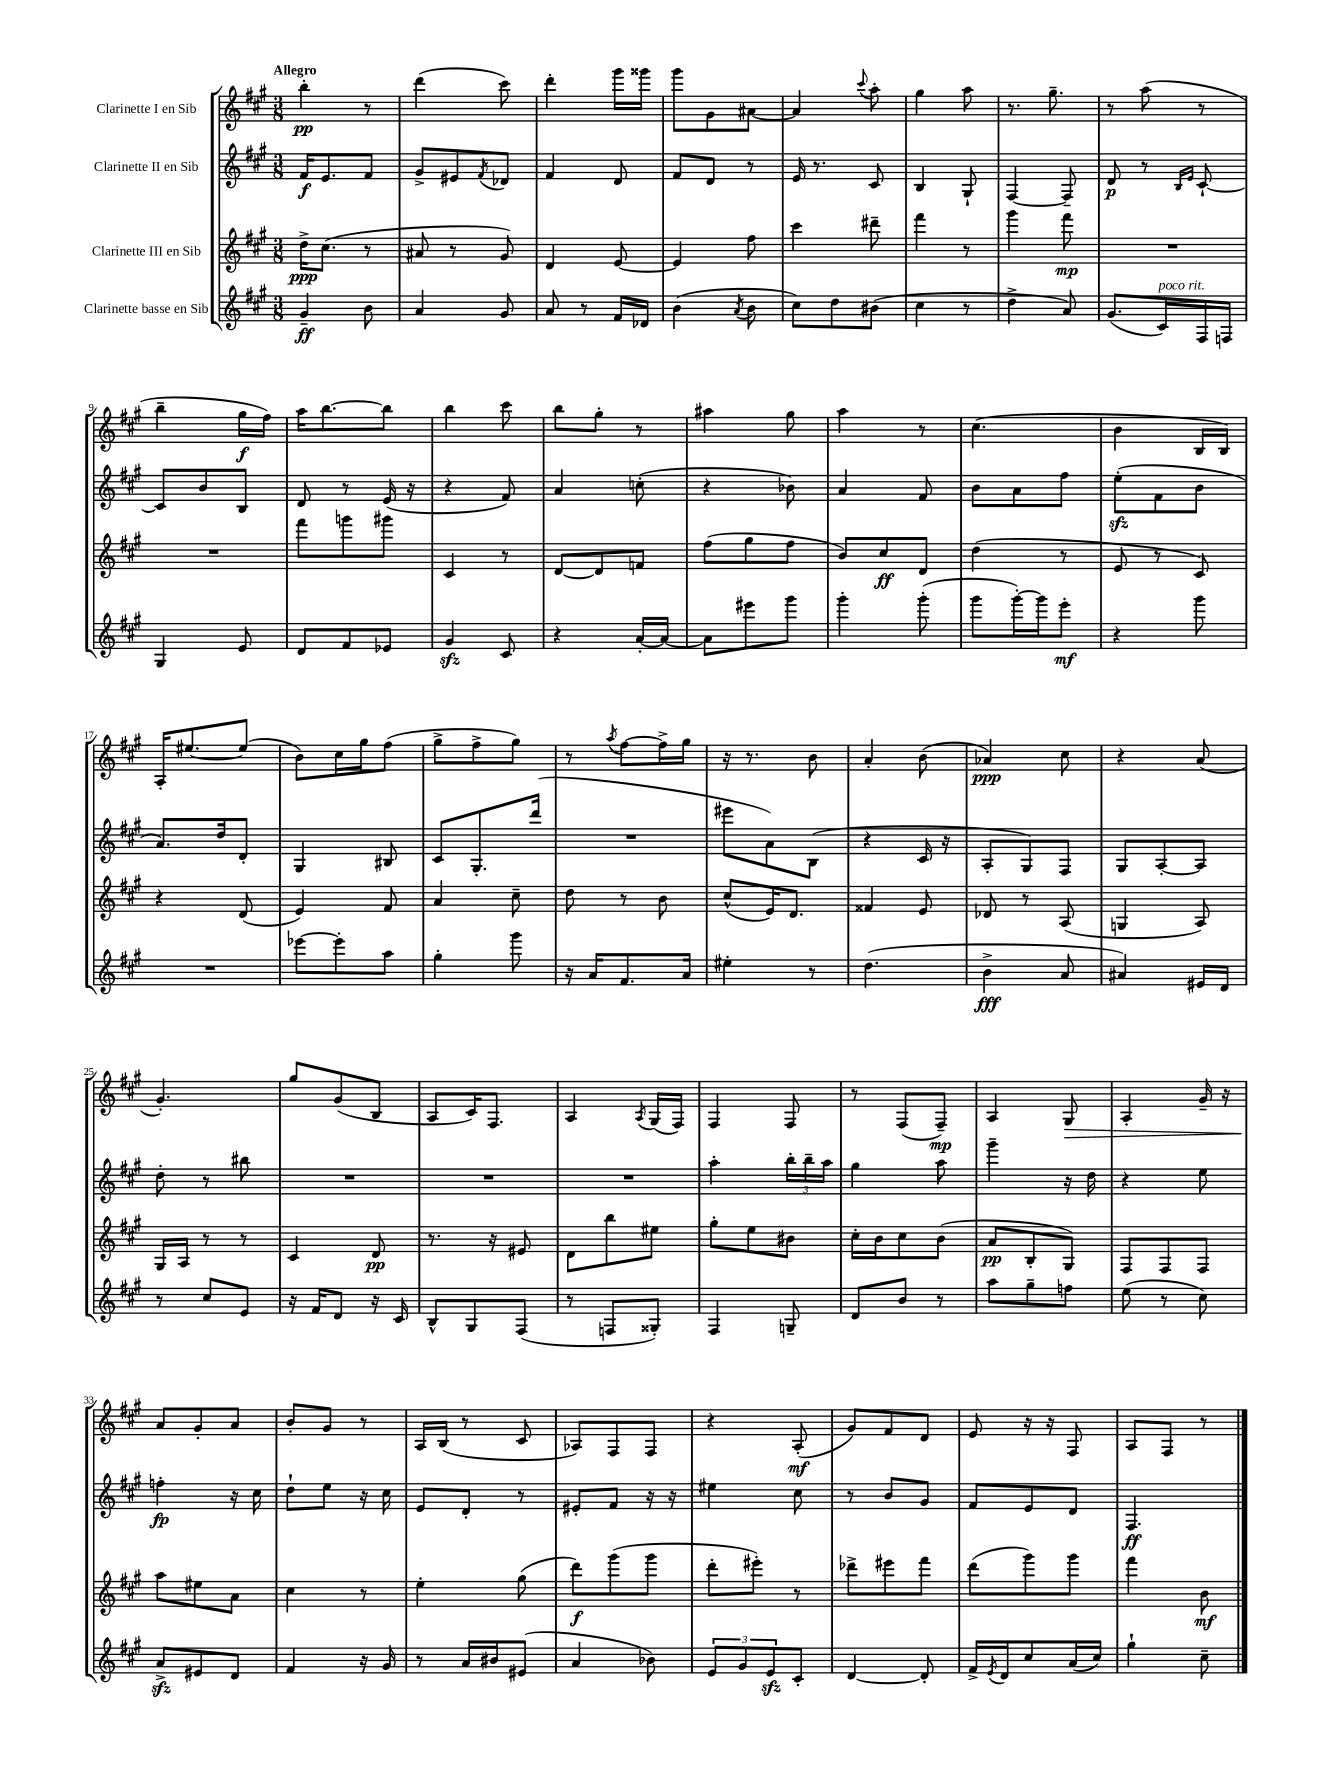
<<
\new StaffGroup <<
\new Staff = "s0" \with { instrumentName = "Clarinette I en Sib" } {
    \clef treble \key a \major \numericTimeSignature \time 3/8 \tempo "Allegro"
    b''4-.\pp r8 |
    d'''4( cis'''8) |
    d'''4-. gis'''16 gisis'''16 |
    gis'''8 gis'8 ais'8~ |
    ais'4 \appoggiatura { cis'''8 } a''8-. |
    gis''4 a''8 |
    r8. gis''8.-- |
    r8 a''8( r8 |
    b''4-- gis''16\f fis''16) |
    a''16 b''8.~ b''8 |
    b''4 cis'''8 |
    b''8 gis''8-. r8 |
    ais''4 gis''8 |
    a''4 r8 |
    cis''4.( |
    b'4 b16 b16) |
    a16-. eis''8.~ eis''8( |
    b'8) cis''16 gis''16 fis''8( |
    gis''8-> fis''8-> gis''8) |
    r8 \acciaccatura { a''8 } fis''8~ fis''16-> gis''16 |
    r16 r8. b'8 |
    a'4-. b'8( |
    aes'4\ppp) cis''8 |
    r4 a'8( |
    gis'4.-.) |
    gis''8 gis'8( b8 |
    a8 cis'16) fis8. |
    a4 \acciaccatura { a8 } gis16( fis16) |
    fis4 fis8 |
    r8 fis8( fis8--\mp) |
    a4 gis8\> |
    a4-. gis'16-- r16 |
    a'8\! gis'8-. a'8 |
    b'8-. gis'8 r8 |
    a16 b16( r8 cis'8 |
    aes8) fis8 fis8 |
    r4 a8-.\mf( |
    gis'8) fis'8 d'8 |
    e'8 r16 r16 fis8 |
    a8 fis8 r8 \bar "|." |
}
\new Staff = "s1" \with { instrumentName = "Clarinette II en Sib" } {
    \clef treble \key a \major \numericTimeSignature \time 3/8
    fis'16\f e'8. fis'8 |
    gis'8-> eis'8 \acciaccatura { fis'8 } des'8 |
    fis'4 d'8 |
    fis'8 d'8 r8 |
    e'16 r8. cis'8 |
    b4 gis8-! |
    fis4~ fis8-- |
    d'8\p r8 \grace { b16 e'16 } cis'8~-! |
    cis'8 b'8 b8 |
    d'8 r8 e'16( r16 |
    r4 fis'8) |
    a'4 c''8-.( |
    r4 bes'8) |
    a'4 fis'8 |
    b'8 a'8 fis''8 |
    e''8-.\sfz( fis'8 b'8 |
    a'8.) d''16 d'8-. |
    gis4 bis8 |
    cis'8 gis8.-. d'''16( |
    R4. |
    eis'''8 a'8) b8( |
    r4 cis'16 r16 |
    a8-. gis8) fis8 |
    gis8 a8~-. a8 |
    d''8-. r8 bis''8 |
    R4. |
    R4. |
    R4. |
    a''4-. \tuplet 3/2 { b''16-. b''16-- a''16 } |
    gis''4 a''8 |
    gis'''4-- r16 d''16 |
    r4 e''8 |
    f''4-.\fp r16 cis''16 |
    d''8-! e''8 r16 cis''16 |
    e'8 d'8-. r8 |
    eis'8-. fis'8 r16 r16 |
    eis''4 cis''8 |
    r8 b'8 gis'8 |
    fis'8 e'8 d'8 |
    fis4.\ff \bar "|." |
}
\new Staff = "s2" \with { instrumentName = "Clarinette III en Sib" } {
    \clef treble \key a \major \numericTimeSignature \time 3/8
    d''16->\ppp cis''8.( r8 |
    ais'8 r8 gis'8) |
    d'4 e'8~ |
    e'4 fis''8 |
    cis'''4 dis'''8-- |
    fis'''4 r8 |
    gis'''4 fis'''8\mp |
    R4. |
    R4. |
    fis'''8 g'''8 gis'''8 |
    cis'4 r8 |
    d'8~ d'8 f'8 |
    fis''8( gis''8 fis''8 |
    b'8) cis''8\ff d'8 |
    d''4( r8 |
    e'8 r8 cis'8) |
    r4 d'8( |
    e'4) fis'8 |
    a'4 cis''8-- |
    d''8 r8 b'8 |
    cis''8-^( e'16) d'8. |
    fisis'4 e'8 |
    des'8 r8 a8( |
    g4 a8) |
    gis16 a16 r8 r8 |
    cis'4 d'8\pp |
    r8. r16 eis'8 |
    d'8 b''8 eis''8 |
    gis''8-. e''8 bis'8 |
    cis''16-. b'16 cis''8 b'8( |
    a'8\pp b8-. gis8) |
    fis8 fis8 fis8 |
    a''8 eis''8 a'8 |
    cis''4 r8 |
    e''4-. gis''8( |
    d'''8\f) gis'''8( gis'''8 |
    d'''8-. eis'''8-.) r8 |
    des'''8-> eis'''8 fis'''8 |
    d'''8( gis'''8) gis'''8 |
    fis'''4 b'8\mf \bar "|." |
}
\new Staff = "s3" \with { instrumentName = "Clarinette basse en Sib" } {
    \clef treble \key a \major \numericTimeSignature \time 3/8
    gis'4--\ff b'8 |
    a'4 gis'8 |
    a'8 r8 fis'16 des'16 |
    b'4( \acciaccatura { a'8 } b'8 |
    cis''8) d''8 bis'8( |
    cis''4 r8 |
    d''4-> a'8) |
    gis'8.( cis'16^\markup { \italic "poco rit." }) fis16 f16 |
    gis4 e'8 |
    d'8 fis'8 ees'8 |
    gis'4\sfz cis'8 |
    r4 a'16~-. a'16~ |
    a'8 eis'''8 gis'''8 |
    gis'''4-. gis'''8-.( |
    gis'''8 gis'''16~-.) gis'''16 e'''8-.\mf |
    r4 gis'''8 |
    R4. |
    ees'''8~ ees'''8-. a''8 |
    gis''4-. gis'''8 |
    r16 a'16 fis'8. a'16 |
    eis''4-. r8 |
    d''4.( |
    b'4->\fff a'8 |
    ais'4) eis'16 d'16 |
    r8 cis''8 e'8 |
    r16 fis'16 d'8 r16 cis'16 |
    b8-^ gis8 fis8( |
    r8 f8 gisis8-.) |
    fis4 g8-- |
    d'8 b'8 r8 |
    a''8 gis''8-- f''8 |
    e''8( r8 cis''8) |
    a'8->\sfz eis'8 d'8 |
    fis'4 r16 gis'16 |
    r8 a'16 bis'16 eis'8( |
    a'4 bes'8) |
    \tuplet 3/2 { e'8 gis'8 e'8\sfz } cis'8-. |
    d'4~ d'8-. |
    fis'16-> \acciaccatura { e'8 } d'16 cis''8 a'16( cis''16) |
    gis''4-! cis''8-- \bar "|." |
}
>>
>>
